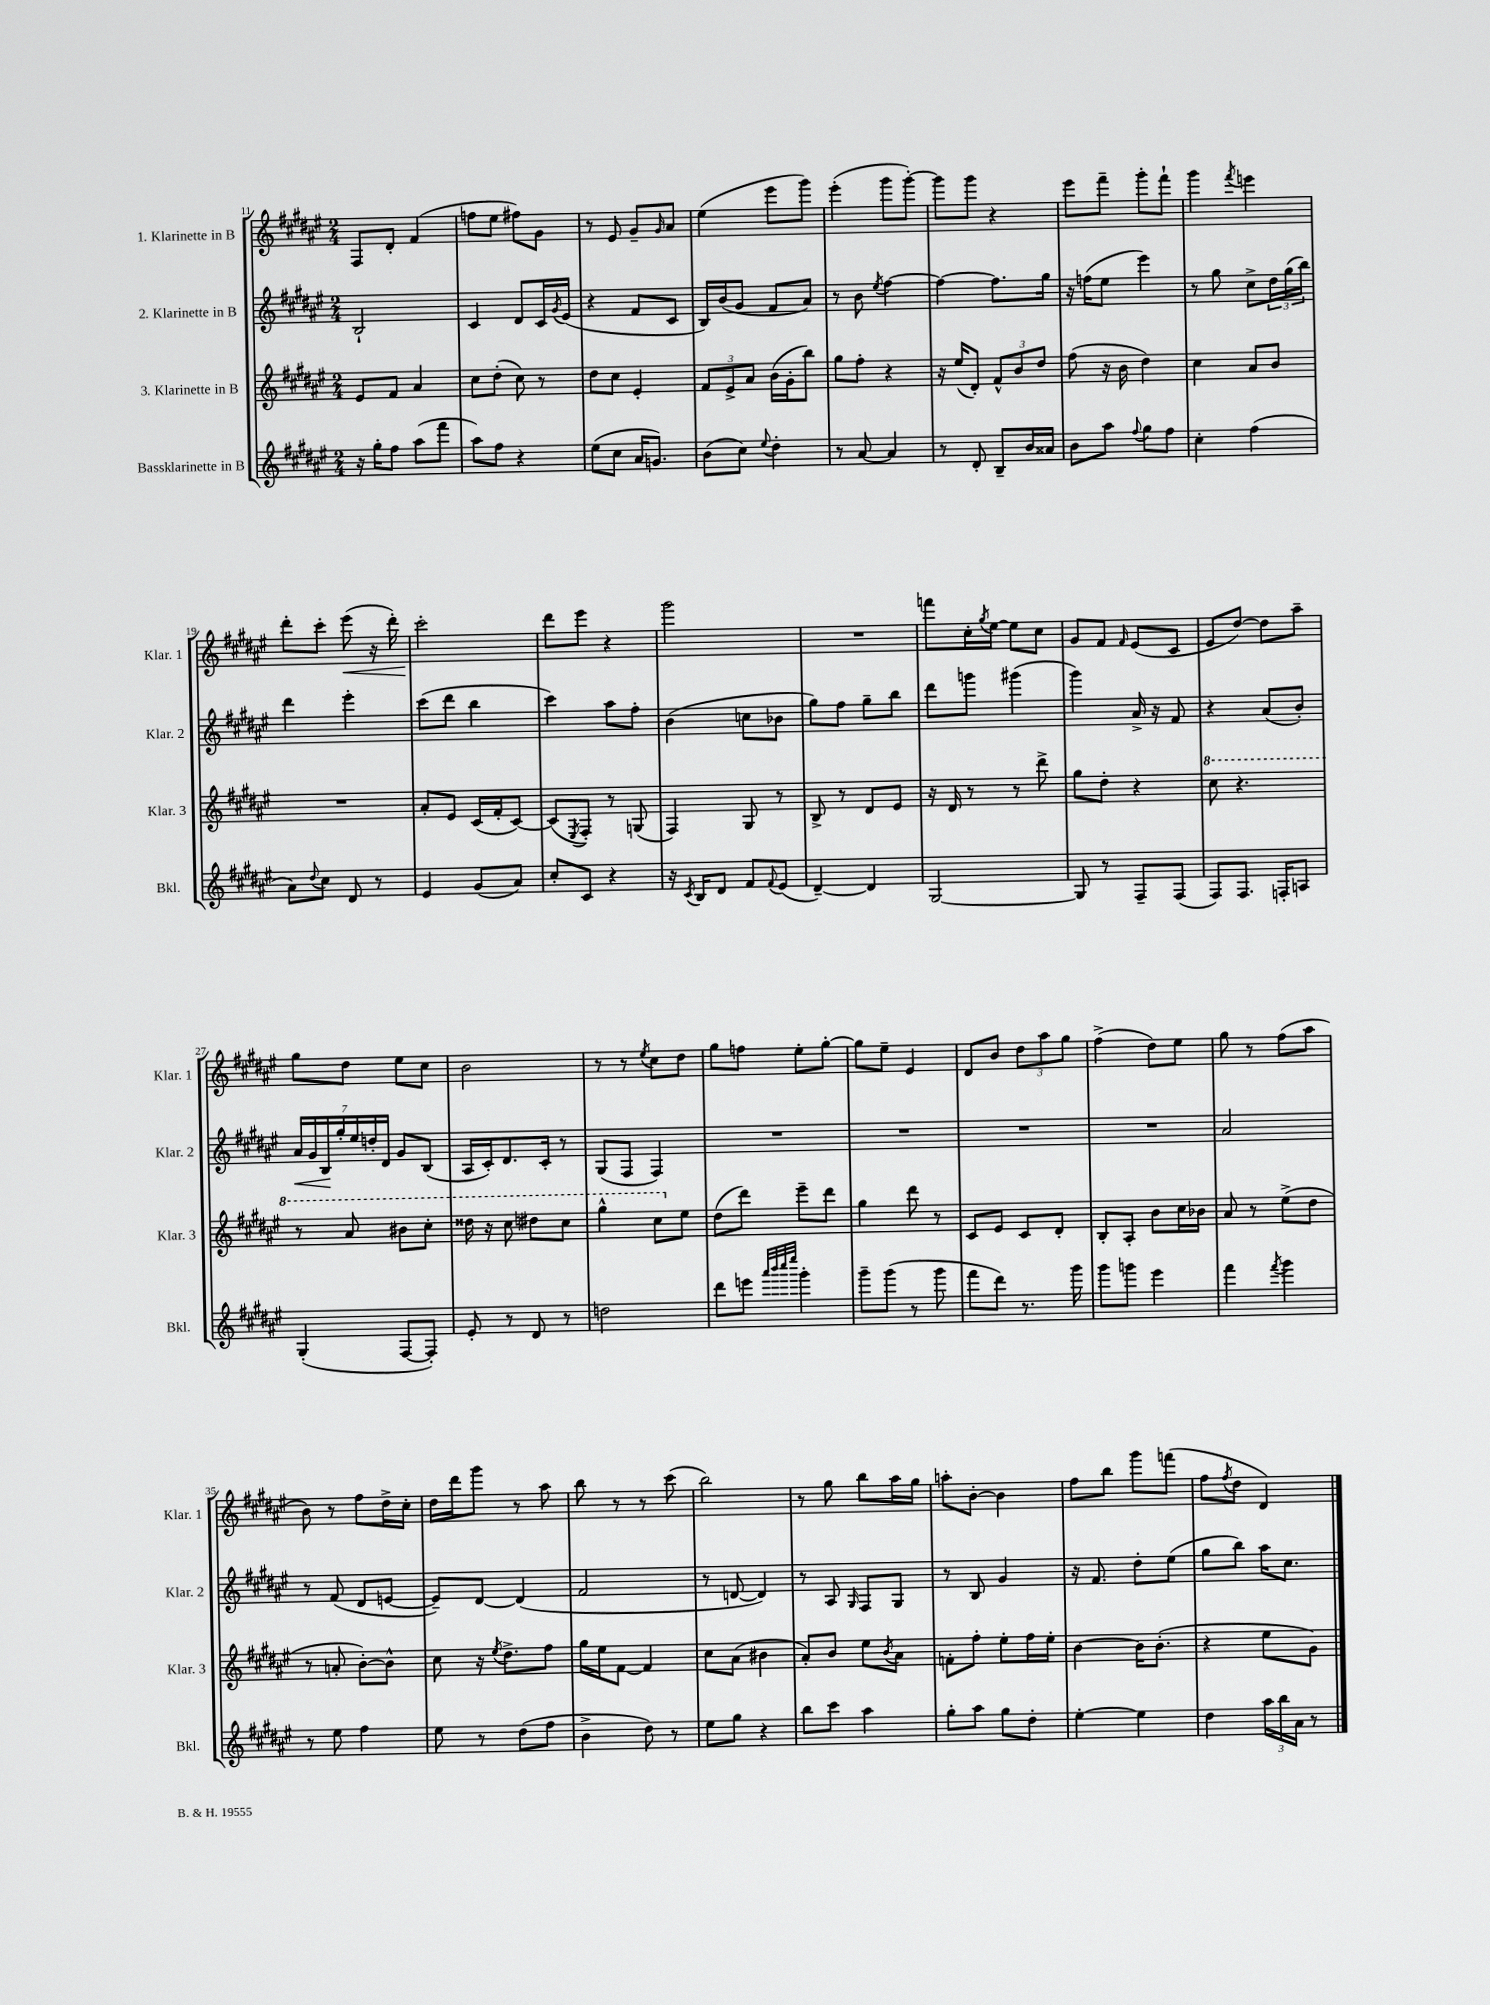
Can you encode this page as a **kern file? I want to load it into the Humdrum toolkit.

**kern	**kern	**kern	**kern
*staff4	*staff3	*staff2	*staff1
*clefG2	*clefG2	*clefG2	*clefG2
*k[f#c#g#d#a#e#]	*k[f#c#g#d#a#e#]	*k[f#c#g#d#a#e#]	*k[f#c#g#d#a#e#]
*M2/4	*M2/4	*M2/4	*M2/4
16r	8e#	2B`	8F#
16gg#'	.	.	.
8ff#	8f#	.	8d#'
(8aa#	4a#	.	(4f#
8fff#	.	.	.
=	=	=	=
8aa#)	8cc#	4c#	8ff
8ff#	(8dd#'	.	8ee#
4r	8cc#)	8d#	8ff#)
.	8r	16c#	8g#
.	.	8qg#	.
.	.	(16e#	.
=	=	=	=
(8ee#	8dd#	4r	8r
8cc#	8cc#	.	8e#
16a#	4e#'	8f#	8g#~
8.g)	.	.	.
.	.	.	16qqg#
.	.	8c#	8a#
=	=	=	=
(8b	12f#	16B)	(4ee#
.	.	(16b	.
.	12e#^	.	.
8cc#)	.	8g#	.
.	12a#	.	.
8qqee#	.	.	.
4dd#'	(16b	8f#	8eee#
.	16g#'	.	.
.	8bb)	8a#)	8ggg#)
=	=	=	=
8r	8gg#	8r	(4eee#'
[8a#	8ff#'	8b	.
.	.	8qee#	.
4a#]	4r	[4ff#	8ggg#
.	.	.	[8ggg#')
=	=	=	=
8r	16r	4ff#_	8ggg#]
.	(16ee#	.	.
8d#'	8d#')	.	8ggg#
8B~	12f#^^	8.ff#]	4r
.	12b	.	.
16b	.	.	.
.	12dd#	.	.
16a##	.	16gg#	.
=	=	=	=
8b	(8ff#	16r	8eee#
.	.	(16ff	.
8aa#	16r	8ee#	8fff#~
.	16b	.	.
8qqff#	.	.	.
8gg#	4dd#)	4eee#)	8ggg#'
8ff#	.	.	8fff#`
=	=	=	=
4cc#'	4cc#	8r	4ggg#
.	.	8gg#	.
.	.	.	8qfff#
(4ff#	8a#	8cc#^	4eee
.	8b	24dd#	.
.	.	(24gg#	.
.	.	24bb)	.
=	=	=	=
8a#)	2r	4ddd#	8ddd#'
8qqdd#	.	.	.
8cc#	.	.	8ccc#'
8d#	.	4eee#'	(8eee#
8r	.	.	16r
.	.	.	16ddd#')
=	=	=	=
4e#	8a#'	(8ccc#	2ccc#'
.	8e#	8ddd#	.
(8g#	(16c#	4bb	.
.	16f#'	.	.
8a#)	[8c#)	.	.
=	=	=	=
8cc#'	(8c#]	4ccc#)	8ddd#
.	8qE#	.	.
8c#	8F#')	.	8eee#
4r	8r	8aa#	4r
.	(8G	8ff#'	.
=	=	=	=
16r	4F#)	(4b	2ggg#
8qc#	.	.	.
16B	.	.	.
8d#	.	.	.
8f#	8G#	8cc	.
8qqf#	.	.	.
(8e#	8r	8b-	.
=	=	=	=
[4d#~)	8B^	8gg#)	2r
.	8r	8ff#	.
4d#]	8d#	8gg#~	.
.	8e#	8bb	.
=	=	=	=
[2G#	16r	8ddd#	8fff
.	16d#	.	.
.	8r	8ggg	16cc#'
.	.	.	8qgg#
.	.	.	[16ee#
.	8r	(4ggg#	8ee#]
.	8ddd#^	.	8cc#
=	=	=	=
8G#]	8gg#	4ggg#)	8g#
8r	8dd#'	.	8f#
.	.	.	16qqf#
8F#~	4r	16a#^	(8e#
.	.	16r	.
(8F#	.	8f#	8c#
=	=	=	=
8F#)	8ccc#	4r	8e#
8.F#	4.r	.	[8dd#)
.	.	(8a#	8dd#]
16F'	.	.	.
8A	.	8b')	8aa#~
=	=	=	=
(4G#'	8r	28a#	8gg#
.	.	28g#	.
.	.	28B	.
.	.	28gg#'	.
.	8aa#	.	8dd#
.	.	28ee#	.
.	.	28dd'	.
.	.	28d#	.
[8F#	8bb#	8g#	8ee#
8F#'])	8ccc#'	(8B	8cc#
=	=	=	=
8e#'	16ddd##	16A#	2b
.	16r	16c#')	.
8r	8ccc#	8.d#	.
8d#	8ddd#	.	.
.	.	16c#'	.
8r	8ccc#	8r	.
=	=	=	=
2dd	4ggg#^^	(8G#	8r
.	.	8F#	8r
.	.	.	8qee#
.	8ccc#	4F#)	8cc#
.	8ee#	.	8dd#
=	=	=	=
8ddd#	(8dd#	2r	8gg#
8eee	8ddd#)	.	8ff
32qqaaa#	.	.	.
32qqbbb	.	.	.
32qqcccc#	.	.	.
32qqeeee#	.	.	.
4ggg#'	8eee#~	.	8ee#'
.	8ddd#	.	[8gg#'
=	=	=	=
8ggg#~	4gg#	2r	8gg#]
(8ggg#	.	.	8ee#~
8r	8ddd#	.	4e#
8ggg#	8r	.	.
=	=	=	=
8fff#	8c#	2r	8d#
8ddd#)	8e#	.	8b
8.r	8c#	.	12dd#
.	.	.	12aa#
.	8d#'	.	.
.	.	.	12gg#
16ggg#	.	.	.
=	=	=	=
8ggg#	8B'	2r	(4ff#^
8ggg	8A#'	.	.
4eee#	8b	.	8dd#)
.	16cc#	.	8ee#
.	16b-	.	.
=	=	=	=
4fff#	8a#	2a#	8gg#
.	8r	.	8r
8qfff#	.	.	.
4ggg#	(8ee#^	.	(8ff#
.	8dd#	.	8aa#
=	=	=	=
8r	8r	8r	8b)
8ee#	8a'	(8f#	8r
4ff#	[8b')	8d#	8ff#
.	8b^^]	[8e	16dd#^
.	.	.	16cc#'
=	=	=	=
8ee#	8cc#	8e~])	16dd#
.	.	.	16ddd#
8r	16r	[8d#	8ggg#
.	8qee#	.	.
.	8.dd#^	.	.
(8dd#	.	(4d#]	8r
8ff#	8ff#	.	8aa#
=	=	=	=
4b^	16gg#	2f#	8bb
.	16ee#	.	.
.	[8f#	.	8r
8dd#)	4f#]	.	8r
8r	.	.	(8ccc#
=	=	=	=
8ee#	8cc#	8r	2bb)
8gg#	(8a#	[8d	.
4r	4b#	4d])	.
=	=	=	=
8bb	8a#')	8r	8r
8ccc#	8b	8A#	8gg#
.	.	16qqG#	.
4aa#	8ee#	8F#	8bb
.	8qb	.	.
.	8a#	8G#	16aa#
.	.	.	16gg#
=	=	=	=
8gg#'	8f'	8r	8aa'
8aa#	8ff#'	8B	[8b'
8gg#	8ee#'	4g#	4b]
8dd#'	16ff#	.	.
.	16ee#'	.	.
=	=	=	=
[4ee#'	[4b	16r	8ff#
.	.	8.f#	.
.	.	.	8bb
4ee#]	16b]	8dd#'	8ggg#
.	(8.b'	.	.
.	.	(8ee#	(8fff
=	=	=	=
4dd#	4r	8gg#	8ff#
.	.	.	8qff#
.	.	8bb)	8dd#
24aa#	8ee#	16aa#	4d#)
24bb	.	.	.
.	.	8.cc#	.
24a#	.	.	.
8r	8g#)	.	.
==	==	==	==
*-	*-	*-	*-
